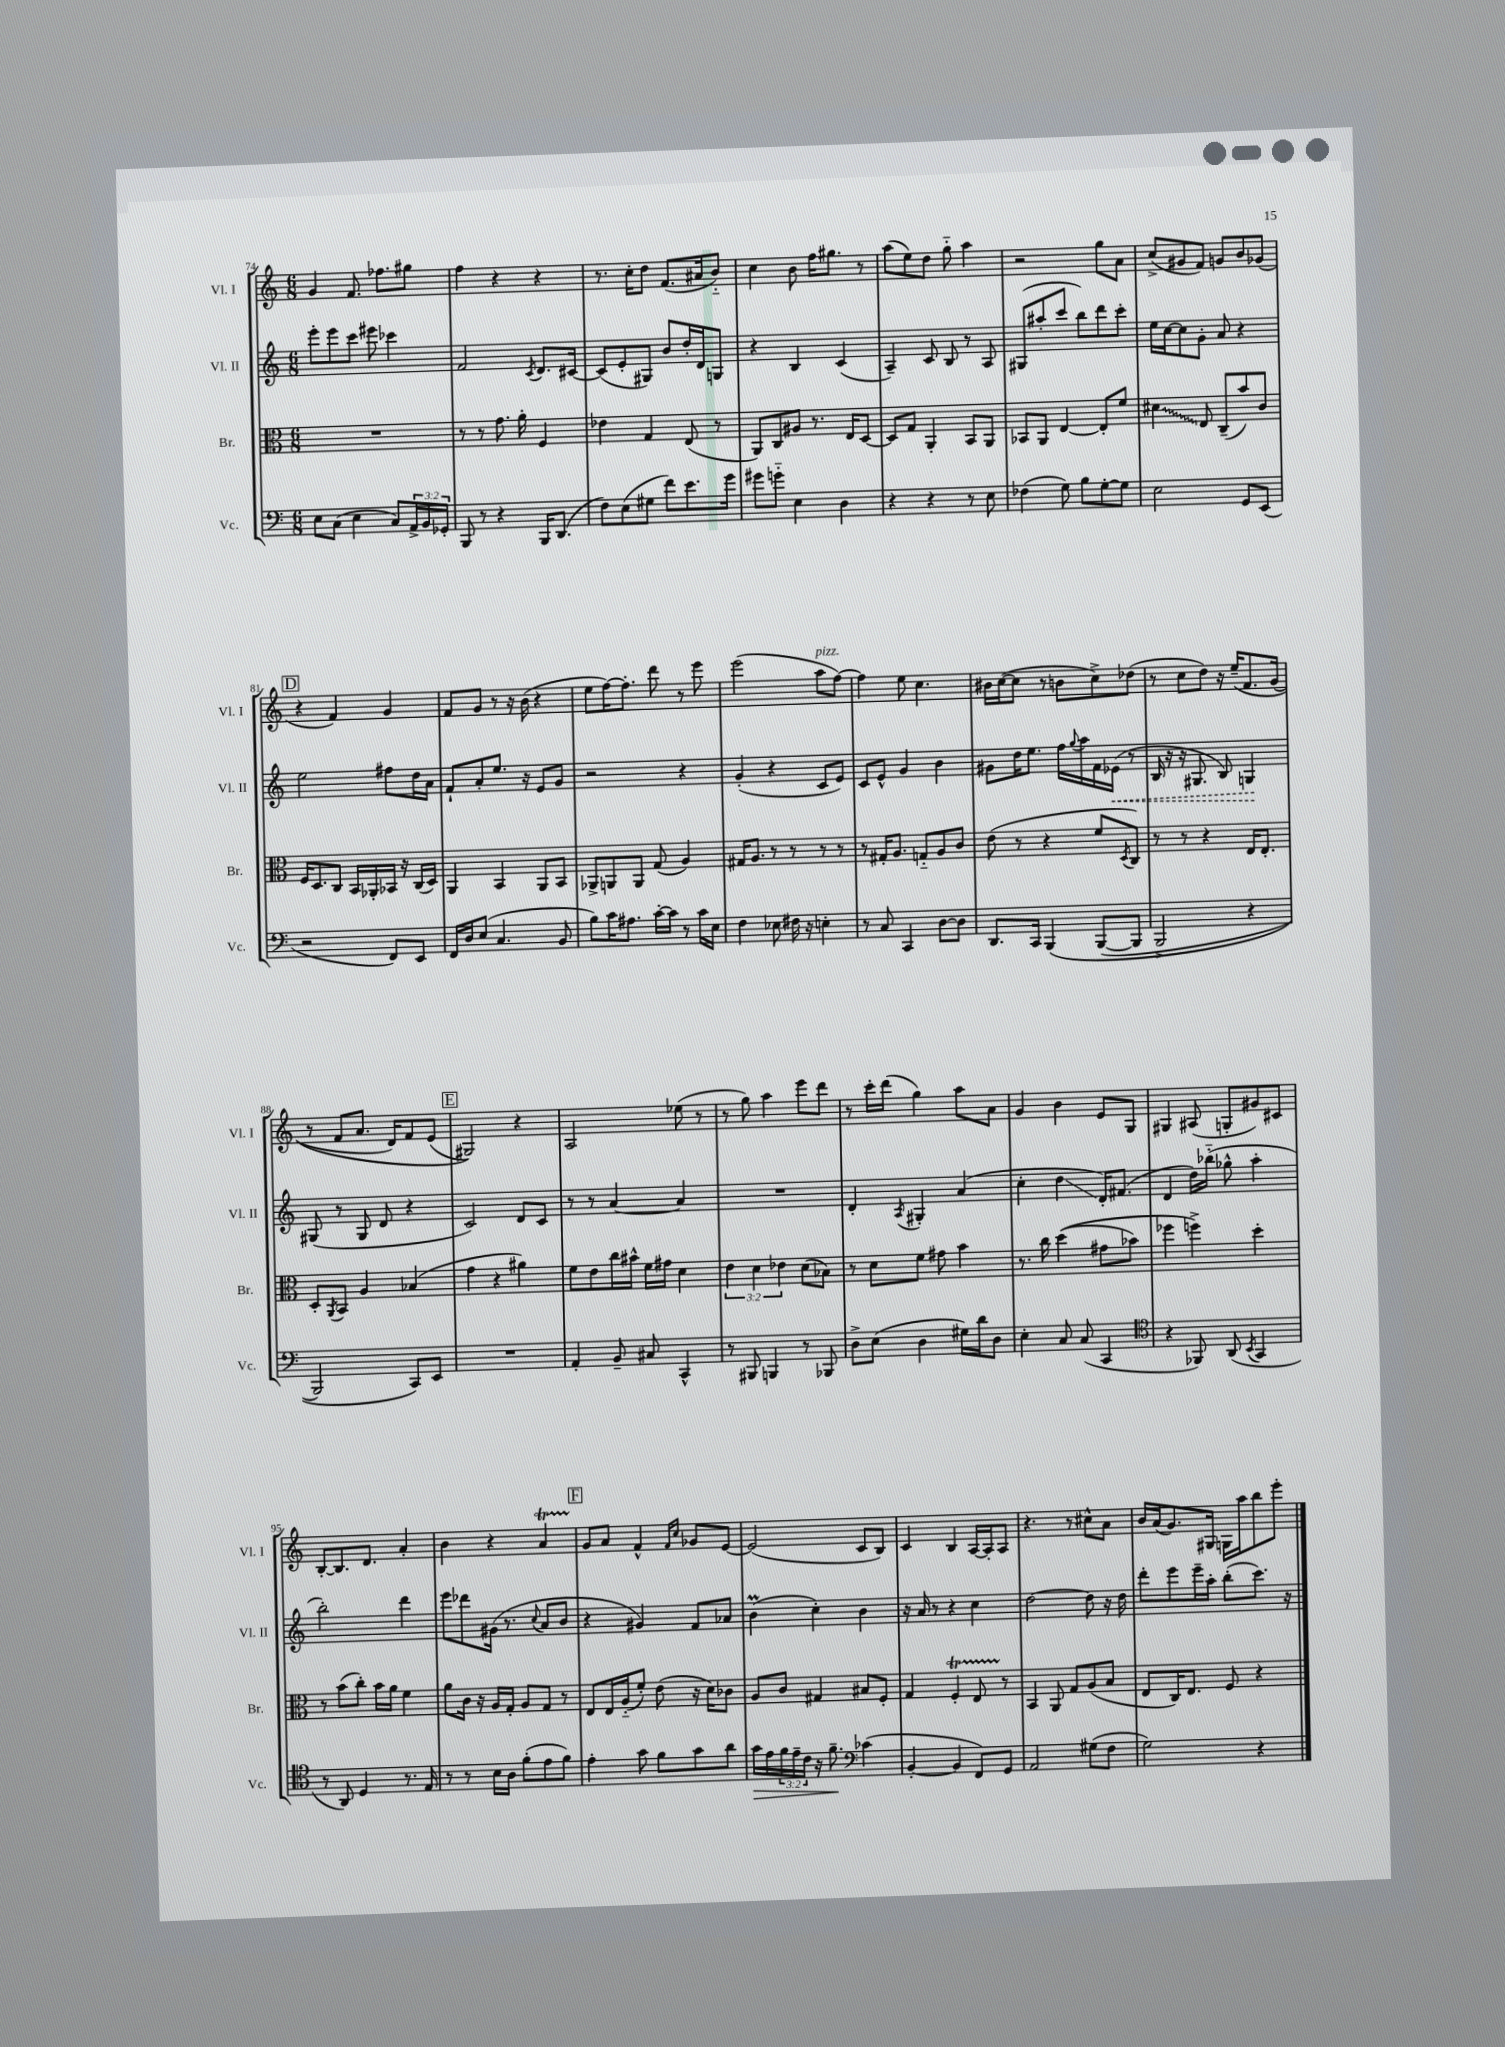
<<
\new StaffGroup <<
\new Staff = "s0" \with { instrumentName = "Vl. I" shortInstrumentName = "Vl. I" } {
    \clef treble \key c \major \numericTimeSignature \time 6/8
    g'4 f'8. fes''8. gis''8 |
    f''4 r4 r4 |
    r8. c''16-. d''8 f'8.( ais'16 b'8-_) |
    c''4 b'8 f''16 gis''8. r8 |
    a''8( e''8) d''8 g''8-_ a''4 |
    r2 g''8 a'8 |
    c''8->( gis'8 f'8) g'8 b'8 ges'8( |
    \mark \markup { \box "D" } r4 f'4) g'4 |
    f'8 g'8 r8 r16 b'16( r4 |
    e''8 f''16~) f''8.-. d'''8 r8 e'''8 |
    e'''2( a''8^\markup { \italic "pizz." } f''8~) |
    f''4 e''8 c''4. |
    bis'16 c''16~( c''8 r8 b'8 c''8->) des''8( |
    r8 c''8 d''8) r16 e''16--\( f'8. g'16( |
    r8 f'8 a'8. d'16) f'8 e'8( |
    \mark \markup { \box "E" } gis2)\) r4 |
    a2 ees''8( r8 |
    r8 g''8) a''4 e'''8 d'''8 |
    r8 c'''16-. d'''16( g''4) a''8 a'8 |
    g'4 b'4 e'8 g8 |
    gis4 ais8( g8-. gis'8) cis'8 |
    b8~-. b8. d'8. a'4-. |
    b'4 r4 a'4\startTrillSpan |
    \mark \markup { \box "F" } g'8\stopTrillSpan a'8 f'4-^ \grace { f'16 c''16 } ges'8 e'8~ |
    e'2( c'8 b8) |
    c'4 b4 a16~ a16-. a8 |
    r4. r8 cis''8-^ a'8 |
    b'16 a'16( g'8.) gis16 g16 a''16 b''8 e'''8-. \bar "|." |
}
\new Staff = "s1" \with { instrumentName = "Vl. II" shortInstrumentName = "Vl. II" } {
    \clef treble \key c \major \numericTimeSignature \time 6/8
    e'''8-. e'''8 c'''8 eis'''8 ces'''4 |
    f'2 \acciaccatura { c'8 } d'8. cis'16~ |
    cis'8( e'8-. gis8) b'8 d''16-. d'16 g8 |
    r4 b4 c'4( |
    a4--) c'8 b8 r8 a8 |
    gis8( ais''8-. c'''8 b''8) d'''8 c'''8-. |
    e''16 c''16~ c''8 g'8-. a'8 r4 |
    \mark \markup { \box "D" } e''2 fis''8 d''16 a'16 |
    f'8-! a'8-. e''8. r16 e'8 g'8 |
    r2 r4 |
    g'4-.( r4 c'8 e'8) |
    c'8 e'8-^ g'4 b'4 |
    gis'8 d''16 e''8. f''16 \appoggiatura { g''8 } a''16 f'16 \once \override Hairpin.style = #'dashed-line ees'16\<( r8 |
    b16 r16 r16 gis8. b8) g4\! |
    gis8( r8 gis8 d'8 r4 |
    \mark \markup { \box "E" } c'2) d'8 c'8 |
    r8 r8 a'4~ a'4 |
    R2. |
    d'4-. \acciaccatura { a8 } gis4-. a'4( |
    c''4-. d''4\glissando d'16-.) fis'8.( |
    d'4 d''16) bes''16-_( ges''8-^ a''4-. |
    b''2-.) d'''4 |
    e'''8 des'''8 gis'16( r8. \appoggiatura { c''8 } a'8 b'8 |
    \mark \markup { \box "F" } r4 gis'4) f'8 aes'8 |
    b'4\prall( c''4-.) b'4 |
    r16 a'16 r8 r4 c''4 |
    d''2~ d''8 r16 d''16 |
    d'''8-. e'''8 e'''16-- a''16-. b''8-.( c'''8.) r16 \bar "|." |
}
\new Staff = "s2" \with { instrumentName = "Br." shortInstrumentName = "Br." } {
    \clef alto \key c \major \numericTimeSignature \time 6/8 \override Staff.TupletNumber.text = #tuplet-number::calc-fraction-text
    R2. |
    r8 r8 g'8. a'16-. f4 |
    ees'4 g4 e8( r8 |
    a,8) c8 ais8 r8. e16 d8~ |
    d8 g8 a,4-. b,8 a,8 |
    bes,8 a,8 e4~ e8-. f'8 |
    \once \override Glissando.style = #'zigzag dis'4\glissando e8 c8--( b'8) c'8 |
    \mark \markup { \box "D" } f16 d8. c8 b,16 aes,16-. bes,16 r16 c16( d16) |
    a,4 b,4 a,8 b,8 |
    aes,8-> a,8 a,8 g8( a4) |
    gis16 a8. r8 r8 r8 r8 |
    r8 gis16-. a8. g8-_ a8 c'8 |
    e'8( r8 r4 f'8 \acciaccatura { d8 } c8) |
    r8 r8 r4 e16 e8.-. |
    d8-. \acciaccatura { a,8 } b,8 a4 bes4( |
    \mark \markup { \box "E" } g'4 r4 ais'4) |
    f'8 e'8 c''16 bis'16-^ f'16 gis'16 d'4 |
    \tuplet 3/2 { e'4 d'4 ees'4 } d'8( bes8) |
    r8 d'8 f'8 gis'8 b'4 |
    r8. c''16 d''4(\( gis'8 bes'8) |
    fes''4 f''4->\) d''4-. |
    r8 b'8( c''8-.) b'16 a'16 f'4 |
    a'8 c'16 r16 a16 g16-. a8 g8 r8 |
    \mark \markup { \box "F" } e8 e16 a16-_( f'8-.) e'8( r16 d'16) ces'8 |
    a8 c'8 gis4 bis8 f8-. |
    g4 f4-.\startTrillSpan e8 r8\stopTrillSpan |
    b,4 a,8 g8 a8( b8 |
    e8 c16) e8. f8 r4 \bar "|." |
}
\new Staff = "s3" \with { instrumentName = "Vc." shortInstrumentName = "Vc." } {
    \clef bass \key c \major \numericTimeSignature \time 6/8 \override Staff.TupletNumber.text = #tuplet-number::calc-fraction-text
    e8 c8( e4 c8) \tuplet 3/2 { a,16-> b,16 ges,16-. } |
    b,,8 r8 r4 b,,16 d,8.( |
    f8) e8( gis8 f'8) e'8. g'16 |
    gis'8 g'8-_ e4 d4 |
    r4 r4 r8 e8 |
    fes4( g8) b8 g8~-. g8 |
    e2 g,8 e,8( |
    \mark \markup { \box "D" } r2 f,8) e,8 |
    f,16 d16 e8( c4. b,8 |
    b8) c'16 ais8. c'16~-. c'16 r8 c'16 e16 |
    f4 ees8 fis16 r16 e4-. |
    r8 c8 c,4 d8~ d8 |
    d,8. c,16 b,,4\( b,,8~( b,,8 |
    b,,2-> r4 |
    b,,2) c,8\) e,8 |
    \mark \markup { \box "E" } R2. |
    a,4-. b,8-- cis8 c,4-^ |
    r8 bis,,8 b,,4 r8 bes,,8 |
    d8-> e8( d4 gis16) d'16 d8 |
    e4-. c8 c8( c,4 |
    \clef tenor r4 fes,8) a,8( \acciaccatura { b,8 } g,4 |
    r8 a,8) d4 r8. e16 |
    r8 r8 b16 a16 f'8-.( e'8 f'8) |
    \mark \markup { \box "F" } e'4-. g'8 f'8 g'8 a'8 |
    g'16\> e'16 \tuplet 3/2 { f'16 e'16-- c'16 } r16 f'8.--\! \clef bass ces'4( |
    b,4~-. b,4 f,8) g,8 |
    a,2 gis8( f8 |
    g2) r4 \bar "|." |
}
>>
>>
\layout { \context { \Score currentBarNumber = #74 } }
